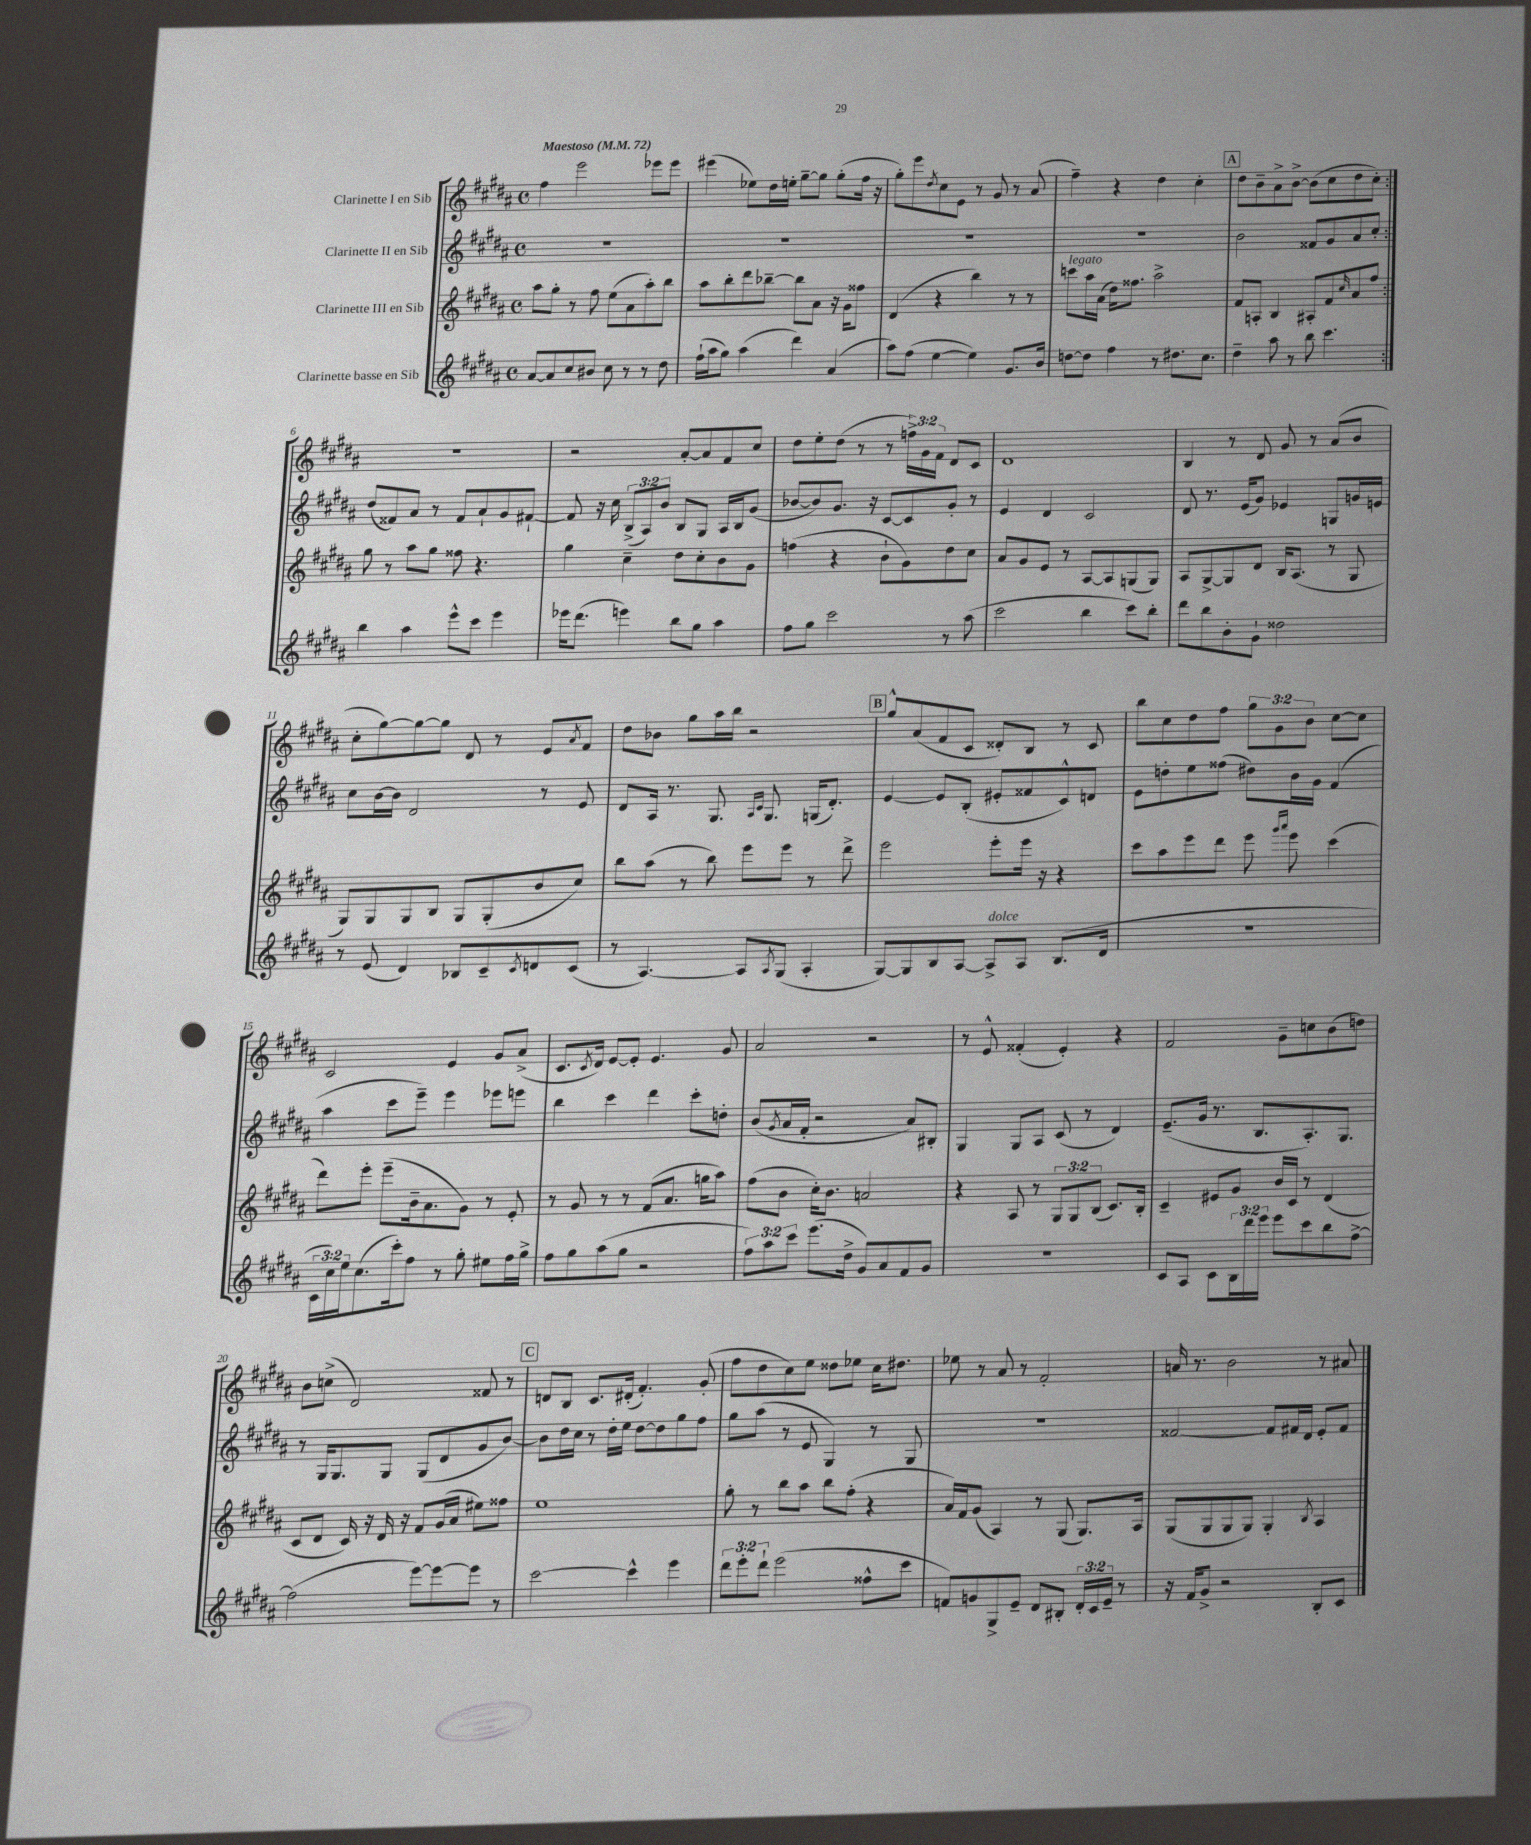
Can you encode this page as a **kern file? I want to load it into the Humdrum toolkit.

**kern	**kern	**kern	**kern
*staff4	*staff3	*staff2	*staff1
*clefG2	*clefG2	*clefG2	*clefG2
*k[f#c#g#d#a#]	*k[f#c#g#d#a#]	*k[f#c#g#d#a#]	*k[f#c#g#d#a#]
*M4/4	*M4/4	*M4/4	*M4/4
*met(c)	*met(c)	*met(c)	*met(c)
*MM72	*MM72	*MM72	*MM72
[8a#	8aa#	1r	4ff#
8a#]	8gg#'	.	.
8cc#	8r	.	2eee
8b#	8ff#	.	.
8cc#	(8ee	.	.
8r	8a#	.	.
8r	8aa#')	.	8eee-
8dd#	8bb	.	8eee-
=	=	=	=
(16ff#`	8aa#	1r	(4eee#
16aa#	.	.	.
8gg#)	8bb'	.	.
(4aa#	8ddd#	.	8ee-)
.	[8bb-~	.	16dd#
.	.	.	16ee'
4ddd#)	8bb-]	.	[8gg#~
.	8a#	.	8gg#]
(4a#	16r	.	(8gg#'
.	16g#	.	.
.	8ff##	.	16ff#
.	.	.	16r
=	=	=	=
8aa#)	(4d#	1r	8gg#')
(8ff#	.	.	8eee
.	.	.	8qdd#
[4ee	4r	.	8cc#
.	.	.	8e
4ee])	4bb)	.	8r
.	.	.	8g#
8.g#	8r	.	8r
.	8r	.	(8a#
16b	.	.	.
=	=	=	=
[8dd	8ccc	1r	4ff#~)
8dd]	16aa#	.	.
.	(16a#	.	.
4ff#	16dd#)	.	4r
.	8.ff##	.	.
8r	2aa#^	.	4dd#
8.dd#	.	.	.
.	.	.	4cc#'
8.cc#	.	.	.
=	=	=	=
4dd#~	8f#	2b	8dd#
.	8A'	.	8b~
8aa#	4B	.	8a#^
8r	.	.	[8b^
8bb	8A#'	8f##	(8b]
4.ccc#	8f#	8g#	8cc#
.	16qqcc#	.	.
.	8a#	8a#	8dd#
.	8ff#	8cc#'	8cc#')
=:|!	=:|!	=:|!	=:|!
4bb	8gg#	(8dd#	1r
.	8r	8f##)	.
4aa#	8aa#	8a#	.
.	8gg#	8r	.
8eee^^	8ff##	8f##	.
8ccc#	4.r	8a#`	.
4eee	.	8g#	.
.	.	[8f#`	.
=	=	=	=
16eee-	4gg#	8f#]	2r
(8.ddd#	.	.	.
.	.	16r	.
.	.	16cc#	.
4eee)	4cc#~	(12B^	.
.	.	12A#)	.
.	.	12b	.
8bb	8dd#	8B	[8a#'
8gg#	8cc#'	8G#	8a#]
4aa#	8b	16A#	8f#
.	.	16B	.
.	8g#	(8g#	8cc#
=	=	=	=
8ff#	(4ff	[8b-	8dd#
8gg#	.	8b-])	8ee'
2ccc#	4r	8.g#	(8dd#
.	.	.	8r
.	.	16r	.
.	8b`	[8c#	8r
.	8g#)	8c#]	24ff^)
.	.	.	24g#
.	.	.	24f#
8r	8dd#	8g#'	8d#
(8aa#	8cc#	8r	8c#
=	=	=	=
2ccc#	8a#	4e	1d#
.	8g#	.	.
.	8e	4d#	.
.	8r	.	.
4bb	[8A#	2c#	.
.	8A#]	.	.
8ccc#)	(8G	.	.
8bb'	8G)	.	.
=	=	=	=
8ddd#	8A#	8d#	4B
8bb	[8G#^	8.r	.
8b'	8G#]	.	8r
.	.	(16e	.
8g#`	8d#	8g#)	8d#
2dd##	16B	4e-	8g#
.	(8.A#	.	.
.	.	.	8r
.	8r	8G	(8a#
.	8G#	16g	8b
.	.	16e	.
=	=	=	=
8r	8G#)	8cc#	8cc#'
(8e	8G#	[16b	[8gg#)
.	.	16b]	.
4d#)	8G#	2d#	8gg#_
.	8B	.	8gg#]
8B-	8G#	.	8d#
8c#~	(8G#'	.	8r
8qc#	.	.	.
8d	8b	8r	8e
.	.	.	8qa#
(8c#	8cc#)	8e	8f#
=	=	=	=
8r	8bb	8d#	8dd#
[4.A#)	(8aa#	16A#	8b-
.	.	8.r	.
.	8r	.	8gg#
.	8bb)	8.G#	16aa#
.	.	.	16bb
8A#]	8eee	.	2r
.	.	16qqA#	.
.	.	16qqc#	.
.	.	8.G#	.
8qA#	.	.	.
(8G#	8eee	.	.
4A#'	8r	(16G	.
.	.	8.d#')	.
.	8ddd#^	.	.
=	=	=	=
[8G#)	2eee	[4e	8gg#^^
8G#]	.	.	(8a#
8B	.	8e]	8f#
[8A#	.	(8B'	8c#
8A#^]	8eee'	8e#'	8d##')
8A#	16eee	8f##	8B
.	16r	.	.
(8.B	4r	8c#^^)	8r
.	.	8d	8c#
16d#	.	.	.
=	=	=	=
1r	8ccc#	8e	8bb
.	8aa#	8dd'	8cc#
.	8eee	8ee	8dd#
.	8ddd#	(8ff##	8ff#
.	8eee	8dd#)	12gg#
.	.	.	12g#
.	16qqggg#	.	.
.	16qqaaa#	.	.
.	8eee	16b	.
.	.	.	12b
.	.	16g#	.
.	(4ccc#	(4f#	[8cc#
.	.	.	8cc#]
=	=	=	=
24c#	8ddd#)	4aa#	2c#
24cc#)	.	.	.
24ee	.	.	.
(8.cc#	8eee'	.	.
.	(8eee~	8ccc#	.
16ccc#')	.	.	.
8ff#	16b~	8eee~)	.
.	8.a#	.	.
8r	.	4eee	4e
8gg#'	8g#)	.	.
8ee#	8r	8eee-	8g#
16ff#	8e'	8eee	(8a#^
16gg#^	.	.	.
=	=	=	=
8ff#	8r	4bb	8.c#
8gg#	8g#	.	.
.	.	.	8qc#
.	.	.	16d#)
(8aa#	8r	4ccc#	[8e
8gg#	8r	.	8e']
2r	(8f#	4ddd#	4.e
.	8.a#	.	.
.	.	8ccc#'	.
.	16gg	.	.
.	8aa#)	8dd'	8g#
=	=	=	=
12ff#)	(8ff#	(8b	2a#
12aa#	.	.	.
.	.	8qg#	.
.	8b	16a#	.
12ccc#	.	.	.
.	.	16f#'	.
(8.eee	16cc#')	2r	.
.	8.b	.	.
16dd#^	.	.	.
8g#)	2a	.	2r
8a#	.	.	.
8f#	.	8a#)	.
8g#	.	8B#'	.
=	=	=	=
1r	4r	4G#	8r
.	.	.	8e^^
.	8A#	8G#	(4f##'
.	8r	8A#	.
.	12G#	(8c#	4e')
.	12G#	.	.
.	.	8r	.
.	(12B	.	.
.	8.c#)	4d#)	4r
.	16B'	.	.
=	=	=	=
8c#	4c#~	(8.e~	2f#
8A#	.	.	.
.	.	16g#	.
8c#	8e#	8.r	.
24B	8g#	.	.
24ddd#	.	.	.
.	.	8.B	.
24eee	.	.	.
8eee	16b	.	8g#~
.	16c#	.	.
8ccc#	8r	8.A#')	8cc
8bb	(4d#	.	(8b
.	.	8.G#	.
[8ff#^	.	.	8dd)
=	=	=	=
(2ff#]	8c#	8r	8b
.	8d#	16G#	(8cc^
.	.	8.G#	.
.	16c#)	.	2d#)
.	16r	.	.
.	16d#	8G#	.
.	16r	.	.
[8eee)	8f#	(8G#	.
8eee_	(16g#	8d#	.
.	16a#	.	.
8eee]	8ee#)	8g#	8f##
8r	8ff##	[8b)	8r
=	=	=	=
[2ccc#	1ee	8b]	8d
.	.	16dd#	8B
.	.	16cc#	.
.	.	8r	8.c#
.	.	16dd#'	.
.	.	16ee	(16d#'
4ccc#^^]	.	[8dd#	4.f#')
.	.	8dd#]	.
4eee	.	8gg#	.
.	.	8ff#	(8g#'
=	=	=	=
12ddd#	8gg#'	8gg#	8ff#
12eee'	.	.	.
.	8r	(8aa#	8dd#
12ddd#`	.	.	.
(2eee	8bb	8r	8cc#)
.	8aa#	8e	8ee
.	8bb	4G#)	8dd##
.	(8ff#'	.	8ee-
8ff##^^	4r	8r	16cc#
.	.	.	8.dd#
8ccc#	.	8G#	.
=	=	=	=
8f)	16a#)	1r	8ee-
.	16f#	.	.
8g	(8g#	.	8r
8G#^	4A#)	.	8a#
8e~	.	.	8r
8d#	8r	.	2f#'
8B#'	(8G#	.	.
24d#'	8.G#)	.	.
24c#	.	.	.
24e~	.	.	.
8r	.	.	.
.	16A#	.	.
=	=	=	=
16r	(8G#	[2f##	16a
16f#	.	.	8.r
8g#^	8G#	.	.
2r	8G#	.	2b
.	8G#)	.	.
.	4G#'	8f##]	.
.	.	16f#	.
.	.	16d#	.
.	8qB	.	.
8B'	4A#	8e'	8r
8c#	.	8f#	8a#
==	==	==	==
*-	*-	*-	*-
